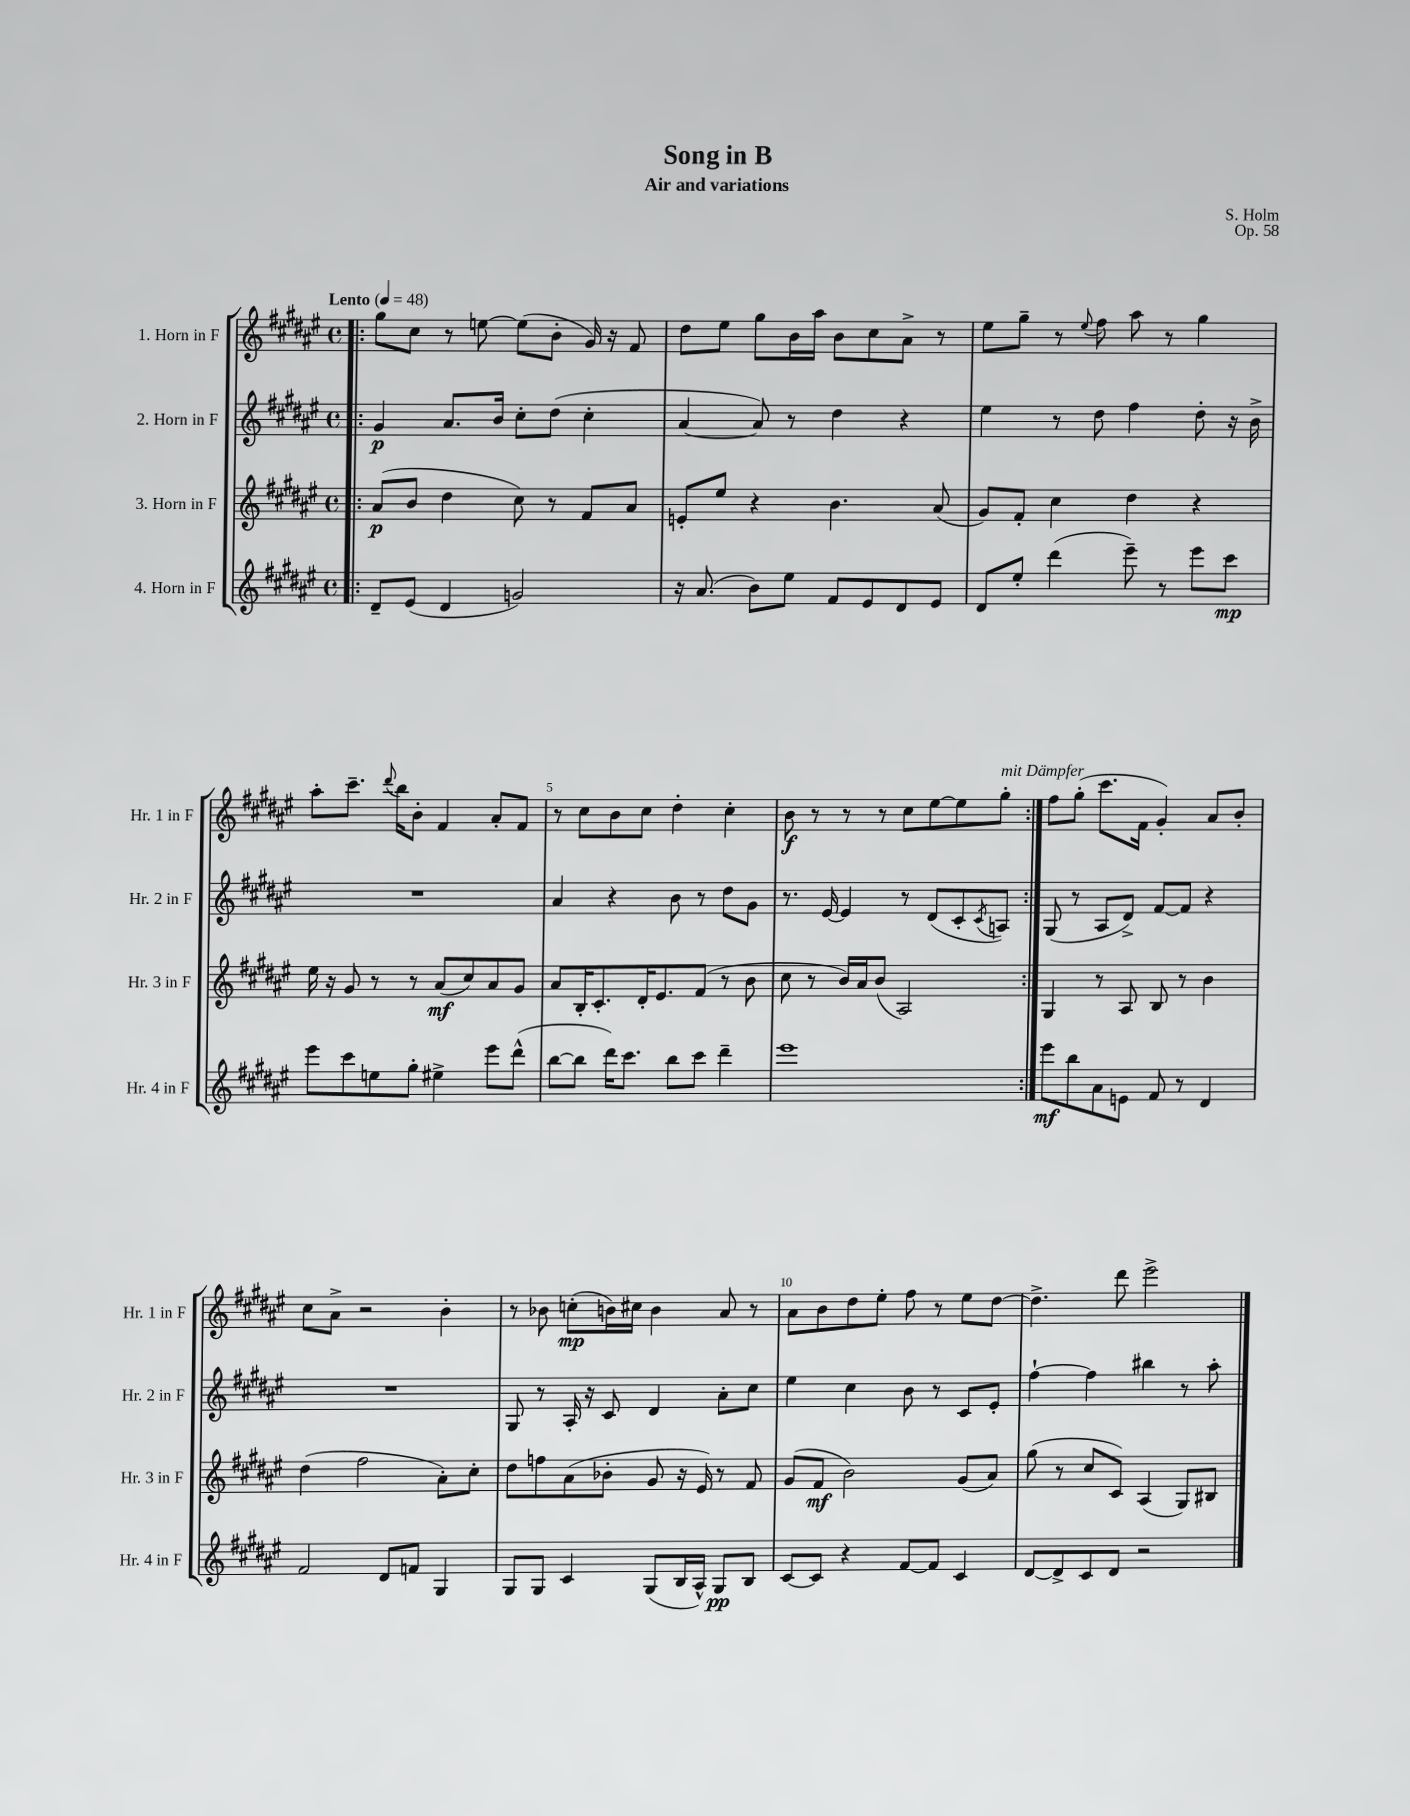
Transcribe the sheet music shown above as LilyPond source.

\header { title = "Song in B" composer = "S. Holm" subtitle = "Air and variations" opus = "Op. 58" }
<<
\new StaffGroup <<
\new Staff = "s0" \with { instrumentName = "1. Horn in F" shortInstrumentName = "Hr. 1 in F" } {
    \clef treble \key fis \major \defaultTimeSignature \time 4/4 \tempo "Lento" 4 = 48
    \repeat volta 2 { \bar ".|:" gis''8 cis''8 r8 e''8~ e''8( b'8-. gis'16) r16 fis'8 |
    dis''8 eis''8 gis''8 b'16 ais''16 b'8 cis''8 ais'8-> r8 |
    eis''8 gis''8-- r8 \appoggiatura { eis''8 } fis''8 ais''8 r8 gis''4 |
    ais''8-. cis'''8.-- \appoggiatura { dis'''8 } b''16 b'8-. fis'4 ais'8-. fis'8 |
    r8 cis''8 b'8 cis''8 dis''4-. cis''4-. |
    b'8\f r8 r8 r8 cis''8 eis''8~ eis''8 gis''8-.^\markup { \italic "mit Dämpfer" } | }
    fis''8 gis''8-.( cis'''8. fis'16 gis'4-.) ais'8 b'8-. |
    cis''8 ais'8-> r2 b'4-. |
    r8 bes'8 c''8-.\mp( b'16) cis''16 b'4 ais'8 r8 |
    ais'8 b'8 dis''8 eis''8-. fis''8 r8 eis''8 dis''8~ |
    dis''4.-> dis'''8 eis'''2-> \bar "|." |
}
\new Staff = "s1" \with { instrumentName = "2. Horn in F" shortInstrumentName = "Hr. 2 in F" } {
    \clef treble \key fis \major \defaultTimeSignature \time 4/4
    \repeat volta 2 { \bar ".|:" gis'4\p ais'8. b'16 cis''8-. dis''8( cis''4-. |
    ais'4~ ais'8) r8 dis''4 r4 |
    eis''4 r8 dis''8 fis''4 dis''8-. r16 b'16-> |
    R1 |
    ais'4 r4 b'8 r8 dis''8 gis'8 |
    r8. eis'16~ eis'4 r8 dis'8( cis'8-. \acciaccatura { cis'8 } a8) | }
    gis8( r8 ais8 dis'8->) fis'8~ fis'8 r4 |
    R1 |
    gis8 r8 ais16-. r16 cis'8 dis'4 ais'8-. cis''8 |
    eis''4 cis''4 b'8 r8 cis'8 eis'8-. |
    fis''4~-! fis''4 bis''4 r8 ais''8-. \bar "|." |
}
\new Staff = "s2" \with { instrumentName = "3. Horn in F" shortInstrumentName = "Hr. 3 in F" } {
    \clef treble \key fis \major \defaultTimeSignature \time 4/4
    \repeat volta 2 { \bar ".|:" ais'8\p( b'8 dis''4 cis''8) r8 fis'8 ais'8 |
    e'8-. eis''8 r4 b'4. ais'8( |
    gis'8) fis'8-. cis''4 dis''4 r4 |
    eis''16 r16 gis'8 r8 r8 ais'8\mf( cis''8) ais'8 gis'8 |
    ais'8 b16-. cis'8.-. dis'16-. eis'8. fis'8( r8 b'8 |
    cis''8 r8 b'16) ais'16 b'8( ais2) | }
    gis4 r8 ais8 b8 r8 b'4 |
    dis''4( fis''2 ais'8-.) cis''8-. |
    dis''8 f''8 ais'8( bes'8-. gis'8 r16 eis'16) r8 fis'8 |
    gis'8( fis'8\mf b'2) gis'8( ais'8) |
    gis''8( r8 cis''8 cis'8) ais4( gis8) bis8 \bar "|." |
}
\new Staff = "s3" \with { instrumentName = "4. Horn in F" shortInstrumentName = "Hr. 4 in F" } {
    \clef treble \key fis \major \defaultTimeSignature \time 4/4
    \repeat volta 2 { \bar ".|:" dis'8-- eis'8( dis'4 g'2) |
    r16 ais'8.( b'8) eis''8 fis'8 eis'8 dis'8 eis'8 |
    dis'8 eis''8-. dis'''4( eis'''8--) r8 eis'''8 cis'''8\mp |
    eis'''8 cis'''8 e''8 gis''8-. eis''4-> eis'''8 dis'''8-^( |
    b''8~ b''8 dis'''16) cis'''8. b''8 cis'''8 dis'''4-- |
    eis'''1 | }
    eis'''8\mf b''8 ais'8 e'8 fis'8 r8 dis'4 |
    fis'2 dis'8 f'8 gis4 |
    gis8 gis8 cis'4 gis8( b16 ais16-^) gis8\pp b8 |
    cis'8~ cis'8 r4 fis'8~ fis'8 cis'4 |
    dis'8~ dis'8-> cis'8 dis'8 r2 \bar "|." |
}
>>
>>
\layout { \context { \Score \override BarNumber.break-visibility = ##(#f #t #t) barNumberVisibility = #(every-nth-bar-number-visible 5) } }
